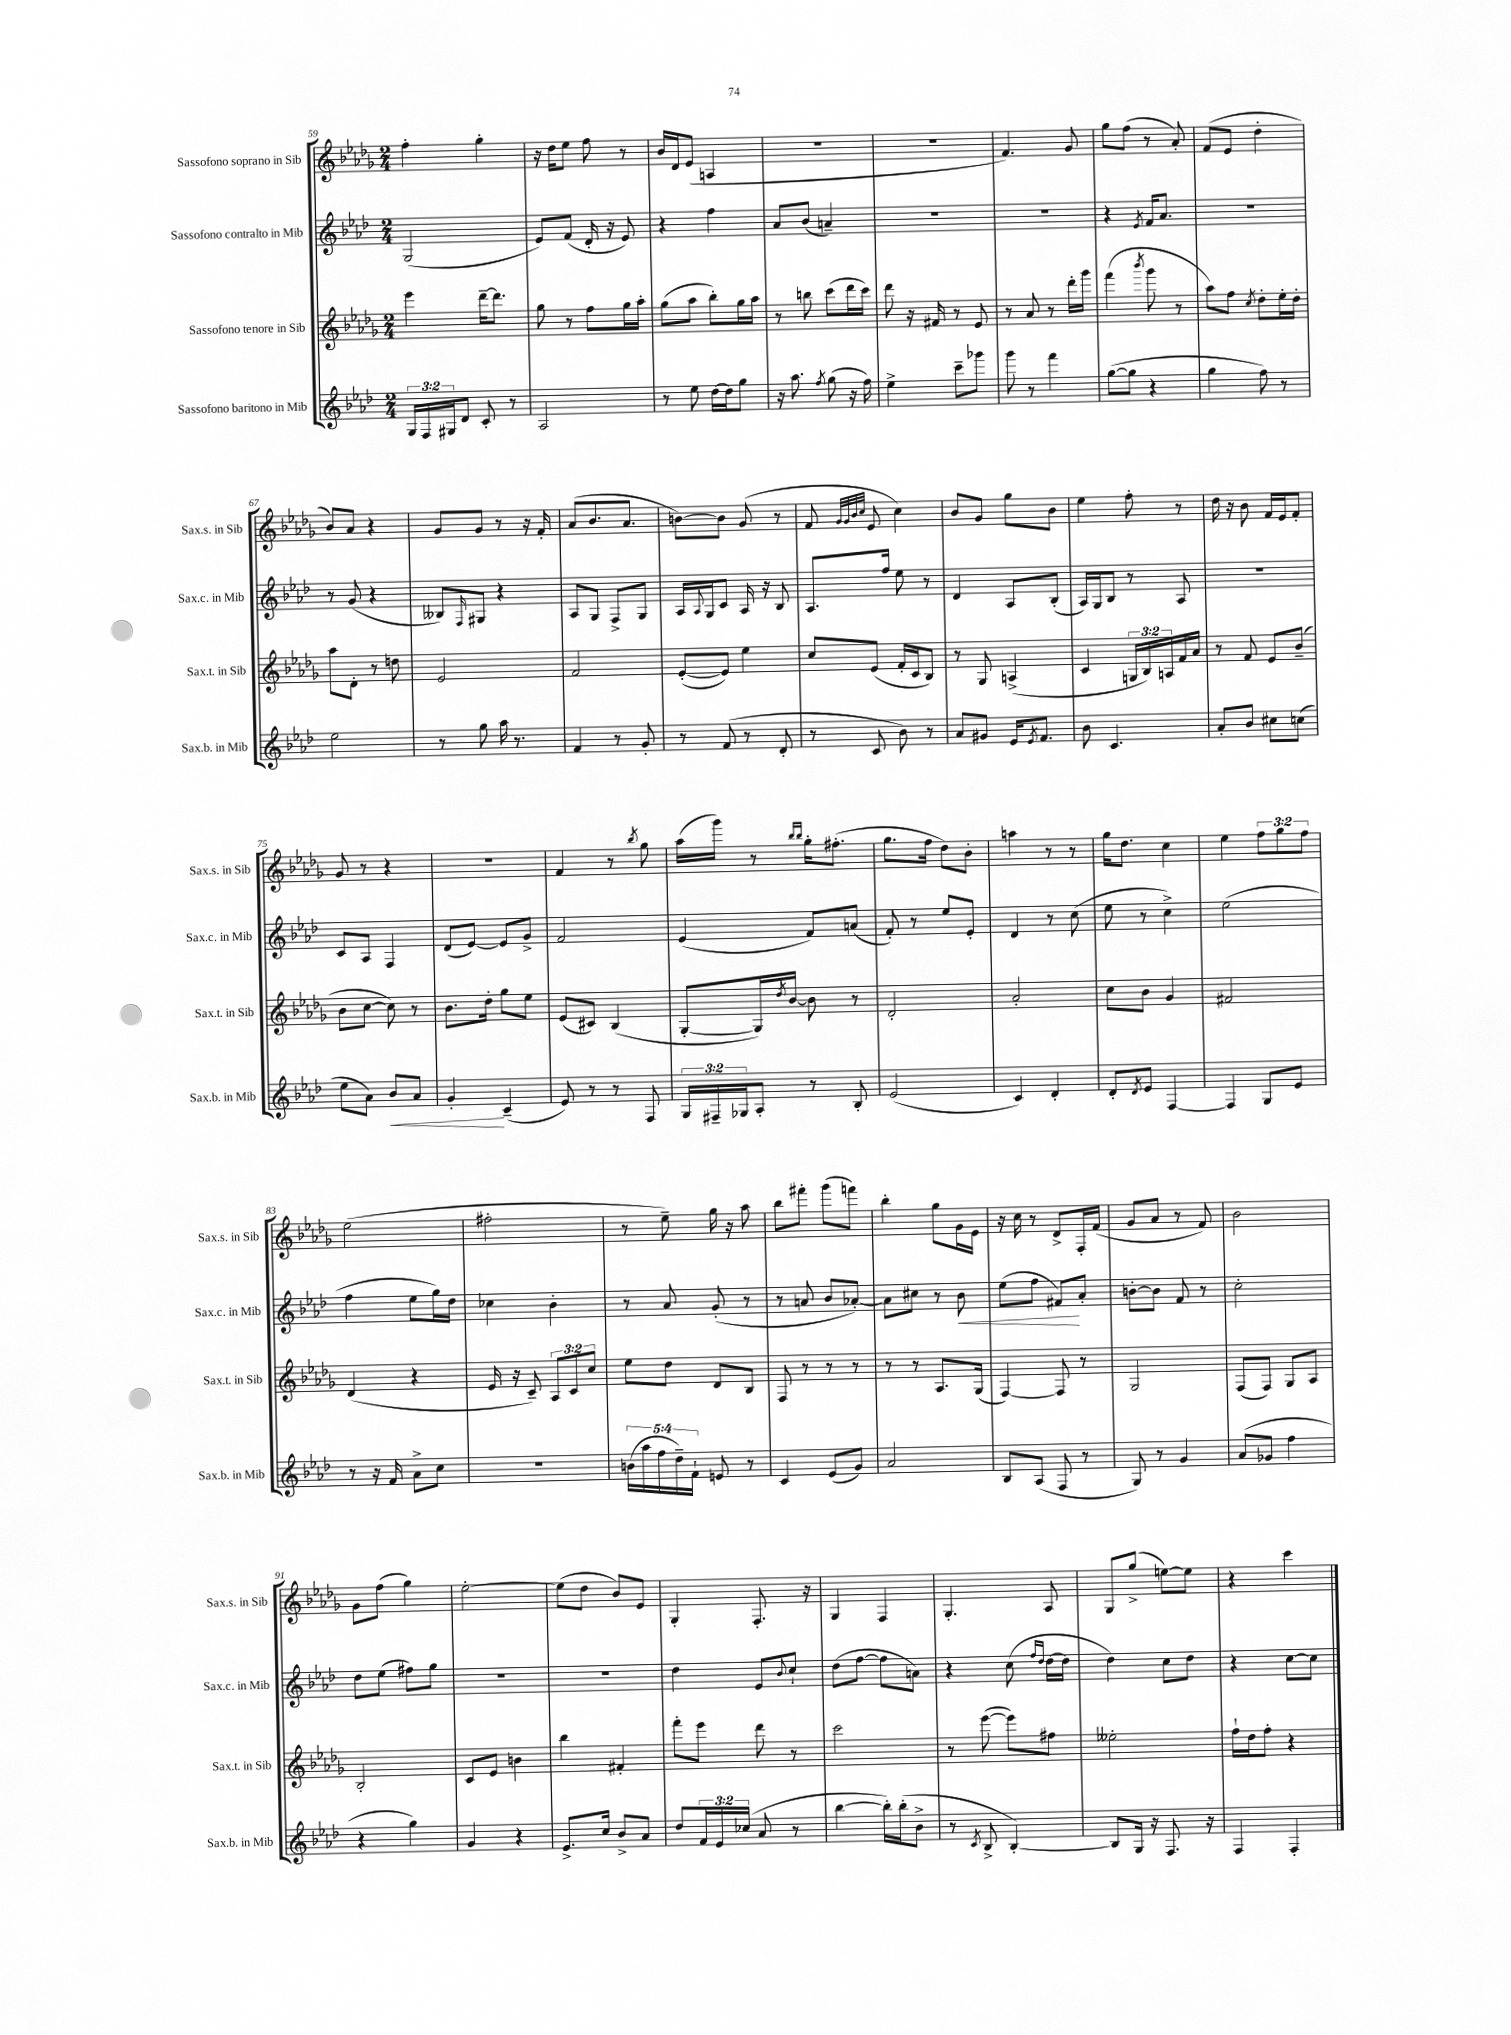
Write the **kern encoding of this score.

**kern	**kern	**kern	**kern
*staff4	*staff3	*staff2	*staff1
*clefG2	*clefG2	*clefG2	*clefG2
*k[b-e-a-d-]	*k[b-e-a-d-g-]	*k[b-e-a-d-]	*k[b-e-a-d-g-]
*M2/4	*M2/4	*M2/4	*M2/4
24G/LL	4eee-\	(2G/	4ff'\
24F/	.	.	.
24G#/J	.	.	.
8d-/J	.	.	.
8c'/	[16ddd-~\LK	.	4gg-'\
.	8.ddd-\]J	.	.
8r	.	.	.
=	=	=	=
2A-/	8gg-\	8e-/L)	16r
.	.	.	16dd-\LK
.	8r	(8f/J	8ee-\J
.	8ff\L	16d-'/	8ff\
.	.	16r	.
.	16gg-\L	8e-/)	8r
.	16aa-'\JJ	.	.
=	=	=	=
8r	(8gg-\L	4r	16b-/LL
.	.	.	16d-/J
8ee-\	8aa-\J	.	(8e-/J
[16dd-\LL	8bb-'\L)	4ff\	4A/
16dd-\]J	.	.	.
8gg\J	16gg-\L	.	.
.	16aa-\JJ	.	.
=	=	=	=
16r	8r	8a-/L	2r
8.aa-\	.	.	.
.	8bb\	(8b-/J	.
8qff/	.	.	.
(8gg\	(8ccc\L	4a~/)	.
16r	16ddd-\L	.	.
16ff\)	16ccc\JJ)	.	.
=	=	=	=
4ee-^\	8ddd-\	2r	2r
.	16r	.	.
.	16f#/	.	.
8ccc~\L	8r	.	.
8ggg-\J	8e-/	.	.
=	=	=	=
8ggg\	8r	2r	4.f/)
8r	8a-/	.	.
4fff\	8r	.	.
.	16ddd-'\LL	.	8g-/
.	16ggg-\JJ	.	.
=	=	=	=
([8gg\L	(4fff\	4r	8gg-\L
8gg\]J	.	.	(8ff\J
.	8qbbb-/	8qe-/	.
4r	8ggg-\	16f/LK	8r
.	.	8.a-/J	.
.	8r	.	8a-'/)
=	=	=	=
4gg\	8aa-\L)	2r	(8f/L
.	8ff\J	.	8e-/J
.	8qcc/	.	.
8ff\)	8dd-'\L	.	4dd-'\
8r	16ee-'\L	.	.
.	16dd-'\JJ	.	.
=	=	=	=
2ee-\	8aa-\L	8r	8b-/L)
.	8d-'\J	(8g/	8a-/J
.	8r	4r	4r
.	8dd\	.	.
=	=	=	=
8r	2e-/	8B--/L)	8g-/L
.	.	16qqF/	.
8gg\	.	8G#/J	8g-/J
16aa-\	.	4r	8r
8.r	.	.	.
.	.	.	16r
.	.	.	16f'/
=	=	=	=
4f/	2f/	8A-/L	(8a-/L
.	.	8G/J	8.b-/
8r	.	8F^/L	.
.	.	.	8.a-/J
8g'/	.	8G/J	.
=	=	=	=
8r	([8e-'/L	16A-/LL	[8b\L)
.	.	8qqA-/	.
.	.	16G/J	.
(8f/	8e-/]J)	8c/J	8b\]J
8r	4ee-\	16A-/	(8g-/
.	.	16r	.
8d-'/	.	8B-/	8r
=	=	=	=
8r	8cc/L	8.A-/L	8f/
.	.	.	32qqg-/LLL
.	.	.	32qqg-/
.	.	.	32qqb-/
.	.	.	32qqcc/JJJ
8c/	(8e-/J	.	8e-/
.	.	16ff/Jk	.
8b-\)	16f'/LL	8ee-\	4cc\)
.	16c/J	.	.
8r	8B-/J)	8r	.
=	=	=	=
8a-/L	8r	4d-/	8b-/L
8g#/J	8G-/	.	8g-/J
16e-/LK	(4A^/	8A-/L	8gg-\L
8qe-/	.	.	.
8.f/J	.	.	.
.	.	(8B-'/J	8b-\J
=	=	=	=
8b-\	4c/	16A-/LL)	4ee-\
.	.	16G/J	.
4.c/	.	8B-/J	.
.	24G/LL	8r	8ff'\
.	24B-/)	.	.
.	24A/	.	.
.	16f/	8A-/	8r
.	16a-/JJ	.	.
=	=	=	=
8a-'/L	8r	2r	16dd-\
.	.	.	16r
8b-/J	8f/	.	8b-\
8cc#\L	8e-/L	.	16f/LL
.	.	.	16e-/J
(8cc\J	(8b-~/J	.	8f'/J
=	=	=	=
8ee-\L	8b-\L	8c/L	8g-/
8a-\J)	[8cc\J	8A-/J	8r
8b-/L	8cc\])	4F/	4r
8a-/J	8r	.	.
=	=	=	=
4g'/	8.b-\L	(8d-/L	2r
.	.	[8e-/J)	.
.	16dd-'\Jk	.	.
(4c~/	8gg-\L	8e-/]L	.
.	8ee-\J	8g^/J	.
=	=	=	=
8e-/)	(8e-/L	2f/	4f/
8r	8c#/J)	.	.
8r	(4B-/	.	8r
.	.	.	8qbb-/
8F/	.	.	8gg-\
=	=	=	=
24G/LL	[8G-'/L	(4e-/	(16aa-\LL
24F#~/	.	.	.
.	.	.	16ggg-\JJ)
24G-/J	.	.	.
8A-'/J	16G-/]L)	.	8r
.	8qdd-/	.	.
.	[16b-/JJ	.	.
.	.	.	16qqbb-/LL
.	.	.	16qqbb-/JJ
8r	8b-\]	8f/L)	16gg-'\LK
.	.	.	(8.ff#'\J
8B-'/	8r	(8a/J	.
=	=	=	=
(2e-/	2d-'/	8f'/)	8.gg-\L
.	.	8r	.
.	.	.	16ff\Jk
.	.	8ee-/L	8dd-\L)
.	.	8e-'/J	8b-'\J
=	=	=	=
4c/)	2a-'/	4d-/	4aa\
4d-'/	.	8r	8r
.	.	(8cc\	8r
=	=	=	=
8d-'/L	8cc\L	8ee-\	16gg-\LK
.	.	.	8.dd-\J
8qd-/	.	.	.
8e-/J	8b-\J	8r	.
[4F/	4g-/	4cc^\)	4cc\
=	=	=	=
4F/]	2f#/	(2ee-\	4ee-\
8G/L	.	.	12ff\L
.	.	.	12gg-\
8e-/J	.	.	.
.	.	.	12ff\J
=	=	=	=
8r	(4d-/	4ff\	(2ee-\
16r	.	.	.
16f/	.	.	.
8a-^\L	4r	8ee-\L	.
8cc\J	.	16gg\L)	.
.	.	16dd-\JJ	.
=	=	=	=
2r	16e-/	4cc-\	2ff#'\
.	16r	.	.
.	8c~/)	.	.
.	12A-/L	4b-'\	.
.	12c/	.	.
.	12cc/J	.	.
=	=	=	=
(20b\LL	8ee-\L	8r	8r
20aa-\	.	.	.
20ff\	.	.	.
.	8dd-\J	8a-/	8ee-~\)
20dd-~\)	.	.	.
20f`\JJ	.	.	.
8e/	8d-/L	(8g'/	16gg-\
.	.	.	16r
8r	8B-/J	8r	8aa-\
=	=	=	=
4c/	8F/	8r	8bb-\L
.	8r	8a/	8fff#'\J
(8e-/L	8r	8b-/L	(8ggg-\L
8g/J)	8r	[8a-'/J)	8fff\J)
=	=	=	=
2a-/	8r	8a-\]L	4bb-'\
.	8r	8cc#\J	.
.	8.A-/L	8r	8gg-\L
.	.	8b-\	16g-\L
.	(16G-/Jk	.	16e-\JJ
=	=	=	=
8B-/L	[4F/)	(8ee-\L	16r
.	.	.	16cc\
(8A-/J	.	8ff\J	8r
8F/	8F/]	8f#/L)	8d-^/L
8r	8r	8a-'/J	16F'/L
.	.	.	(16f/JJ
=	=	=	=
8G/)	2G-/	[8b'\L	8g-/L
8r	.	8b\]J	8a-/J
4g/	.	8f/	8r
.	.	8r	8f/)
=	=	=	=
(8a-/L	(8F/L	2cc'\	2b-\
8g-/J	8F/J)	.	.
4ff\	8G-/L	.	.
.	8A-/J	.	.
=	=	=	=
4r	2B-'/	8dd-\L	8g-\L
.	.	(8ee-\J	(8ff\J
4gg\)	.	8ff#\L)	4gg-\)
.	.	8gg\J	.
=	=	=	=
4g/	8c/L	2r	[2ee-'\
.	8e-/J	.	.
4r	4b\	.	.
=	=	=	=
8.e-^/L	4bb-\	2r	(8ee-\]L
.	.	.	8dd-\J
16cc/Jk	.	.	.
8b-^/L	4f#'/	.	8b-/L)
8a-/J	.	.	8e-/J
=	=	=	=
8dd-/L	8fff'\L	4dd-\	4G-'/
24f/L	8eee-\J	.	.
24e-/	.	.	.
(24cc-/JJ	.	.	.
8a-/	8ddd-\	8e-/L	8.F'/
.	.	8qqb-/	.
8r	8r	8cc`/J	.
.	.	.	16r
=	=	=	=
[4bb-\	2ccc\	(8dd-\L	4G-/
.	.	[8ff\J	.
16bb-'\]LL)	.	8ff\]L	4F/
(16bb-'\J	.	.	.
8b-^\J	.	8a\J)	.
=	=	=	=
8r	8r	4r	4.G-'/
8qc/	.	.	.
8B-^/	([8eee-\	.	.
[4B-'/)	8eee-\]L)	(8cc\	.
.	.	16qqff/LL	.
.	.	16qqdd-/JJ	.
.	8ff#\J	[16dd-\LL	8A-/
.	.	16dd-\]JJ	.
=	=	=	=
8B-/]L	2ee--'\	4dd-\)	8G-/L
16G/Jk	.	.	(8gg-^/J
16r	.	.	.
8.F/	.	8cc\L	[8ee\L)
.	.	8dd-\J	8ee\]J
16r	.	.	.
=	=	=	=
4F/	16ff`\LL	4r	4r
.	16dd-\J	.	.
.	8ff'\J	.	.
4F'/	4r	[8cc\L	4ccc\
.	.	8cc\]J	.
==	==	==	==
*-	*-	*-	*-
